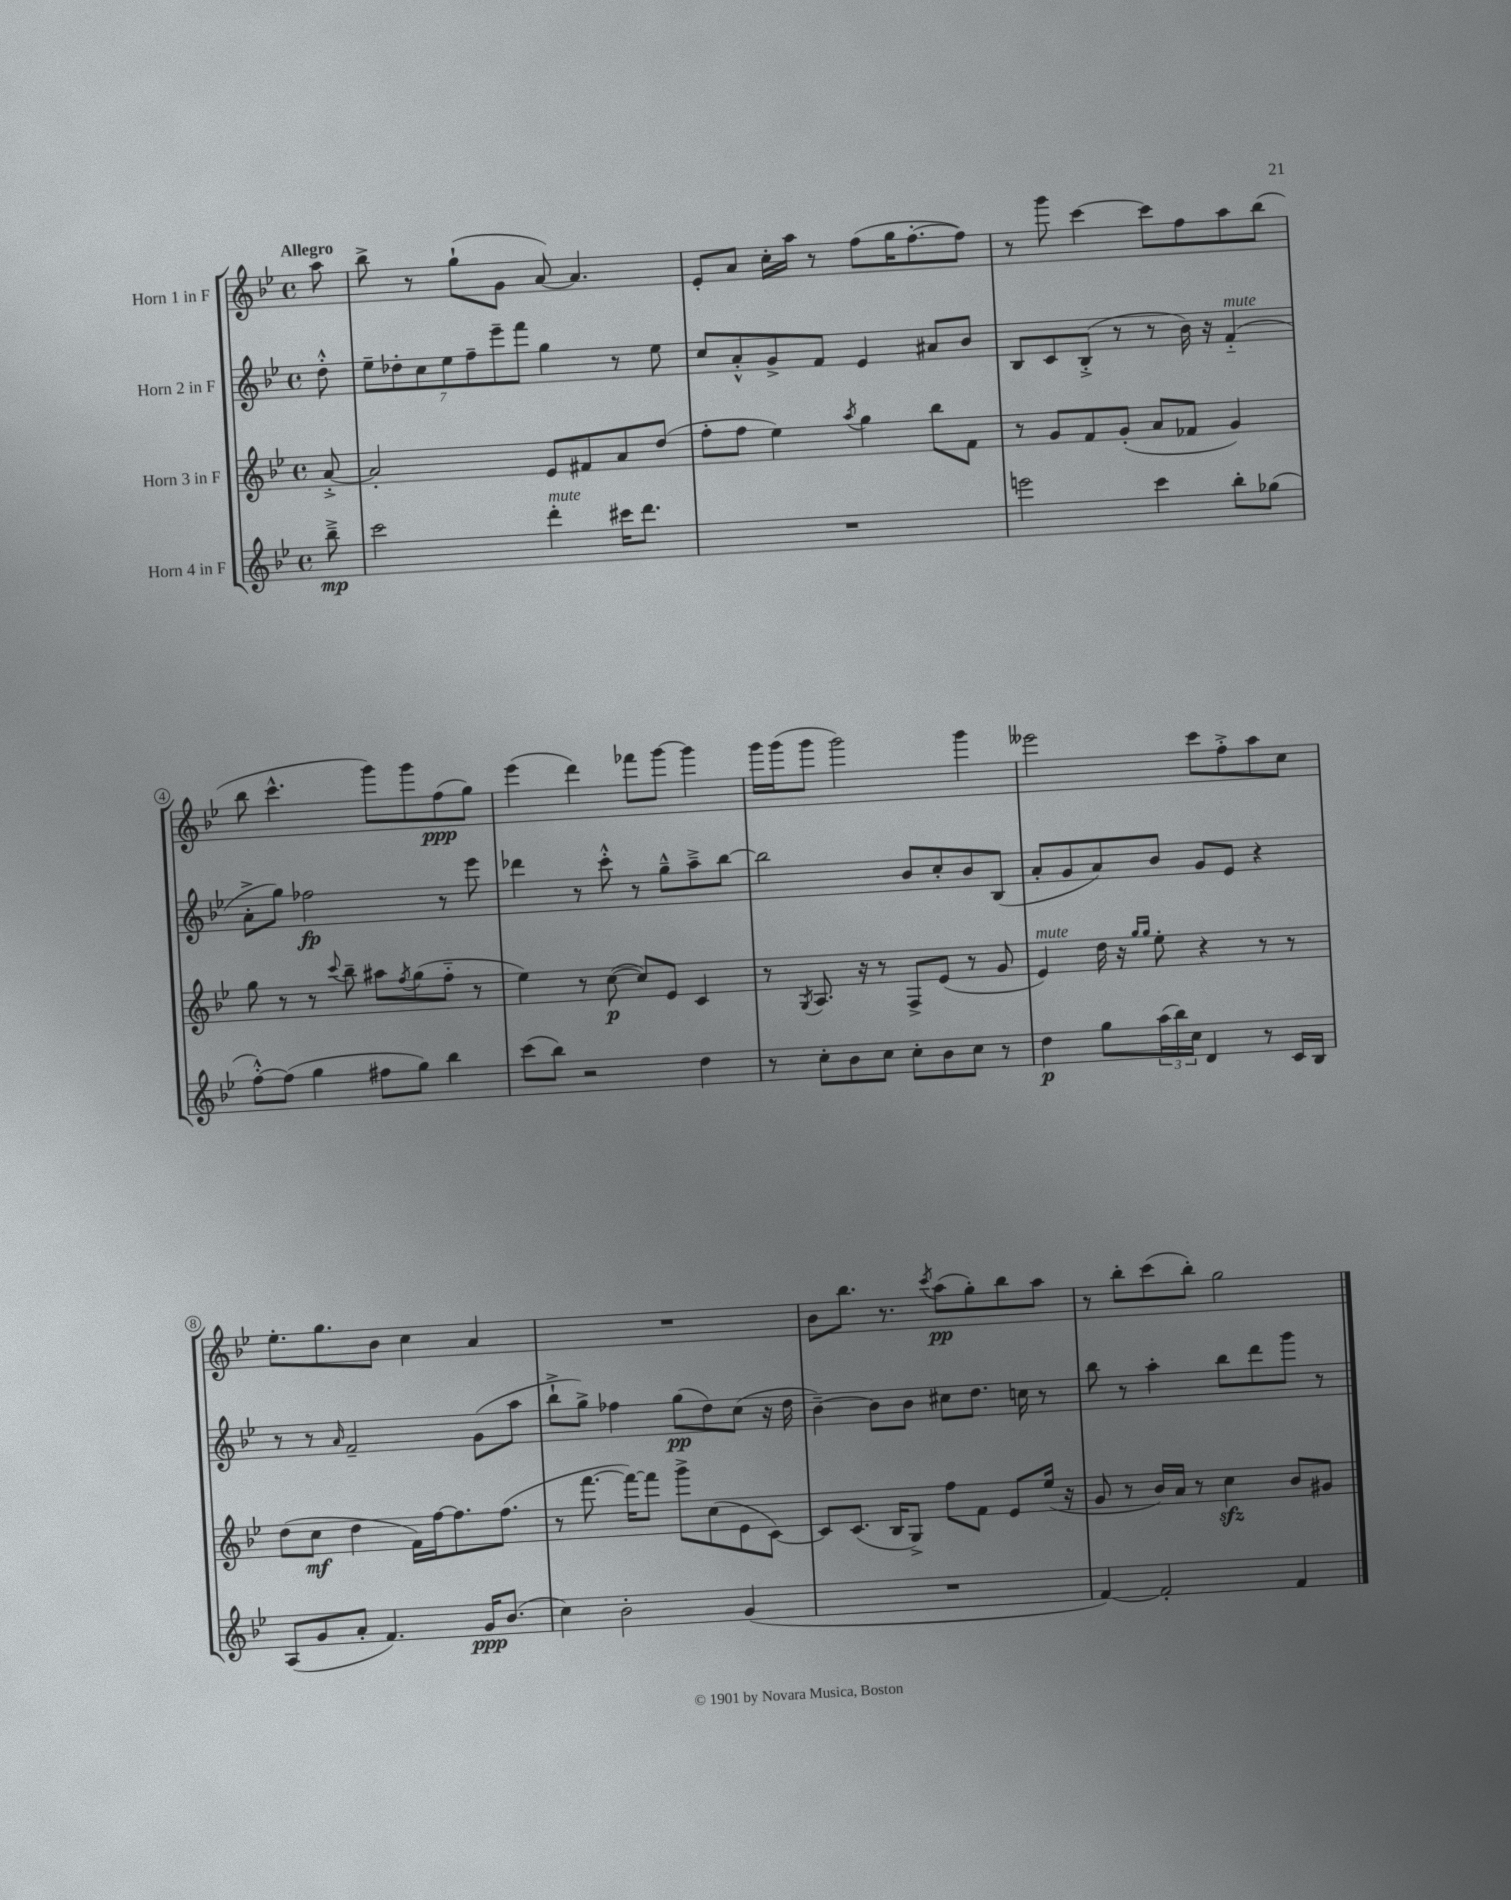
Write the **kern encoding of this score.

**kern	**dynam	**kern	**dynam	**kern	**dynam	**kern	**dynam
*part4	*part4	*part3	*part3	*part2	*part2	*part1	*part1
*staff4	*staff4	*staff3	*staff3	*staff2	*staff2	*staff1	*staff1
*I"Horn 4 in F	*	*I"Horn 3 in F	*	*I"Horn 2 in F	*	*I"Horn 1 in F	*
*clefG2	*	*clefG2	*	*clefG2	*	*clefG2	*
*k[b-e-]	*	*k[b-e-]	*	*k[b-e-]	*	*k[b-e-]	*
*M4/4	*	*M4/4	*	*M4/4	*	*M4/4	*
*met(c)	*	*met(c)	*	*met(c)	*	*met(c)	*
=	=	=	=	=	=	=	=
!	!	!	!	!	!	!LO:TX:a:B:t=Allegro	!
8bb-~^\	mp	[8a'^/	.	8dd'^^\	.	8aa\	.
=1	=1	=1	=1	=1	=1	=1	=1
2ccc\	.	2a'/]	.	14ee-~\L	.	8bb-^\	.
.	.	.	.	14dd-X'\	.	.	.
.	.	.	.	.	.	8r	.
.	.	.	.	14cc\	.	.	.
.	.	.	.	14ee-\	.	.	.
.	.	.	.	.	.	(8gg`\L	.
.	.	.	.	14ff~\	.	.	.
.	.	.	.	14eee-~\	.	.	.
.	.	.	.	.	.	8g\J	.
.	.	.	.	14fff\J	.	.	.
!LO:TX:a:i:t=mute	!	!	!	!	!	!	!
4ddd'\	.	8e-/L	.	4gg\	.	[8a/)	.
.	.	8f#X/	.	.	.	4.a/]	.
16ccc#X\KL	.	8a/	.	8r	.	.	.
8.ddd\J	.	.	.	.	.	.	.
.	.	(8dd/J	.	8ee-\	.	.	.
=2	=2	=2	=2	=2	=2	=2	=2
1r	.	8ff'\L	.	8cc/L	.	8e-'/L	.
.	.	8ff\J	.	8a'^^/	.	8a/J	.
.	.	4ee-\)	.	8g^/	.	16cc'\LL	.
.	.	.	.	.	.	16aa\JJ	.
.	.	.	.	8f/J	.	8r	.
.	.	8qaa/	.	.	.	.	.
.	.	4gg\	.	4e-/	.	(8ff\L	.
.	.	.	.	.	.	16gg\K	.
.	.	.	.	.	.	[8.ff'\	.
.	.	8bb-\L	.	8a#X/L	.	.	.
.	.	8f\J	.	8b-/J	.	8ff\J])	.
=3	=3	=3	=3	=3	=3	=3	=3
2eeen\	.	8r	.	8B-/L	.	8r	.
.	.	8g/L	.	8c/	.	8ggg\	.
.	.	8f/	.	(8B-'^/J	.	[4ccc\	.
.	.	(8g'/J	.	8r	.	.	.
4ccc\	.	8a/L	.	8r	.	8ccc\L]	.
.	.	8f-X/J	.	16b-\)	.	8ff\	.
.	.	.	.	16r	.	.	.
!	!	!	!	!LO:TX:a:i:t=mute	!	!	!
8bb-'\L	.	4g/)	.	(4f/	.	8aa\	.
(8gg-X\J	.	.	.	.	.	(8bb-\J	.
!!LO:LB:g=z
=4	=4	=4	=4	=4	=4	=4	=4
[8ff'^^\L)	.	8gg\	.	8a'^\L	.	8bb-\	.
(8ff\J]	.	8r	.	8gg\J)	.	4.ccc^^\	.
4gg\	.	8r	.	2ff-X\	fp	.	.
.	.	8qqccc/	.	.	.	.	.
.	.	8bb-~\	.	.	.	.	.
8ff#X\L	.	8aa#X\L	.	.	.	8ggg\L)	.
.	.	8qff/	.	.	.	.	.
8gg\J)	.	(8gg\	.	.	.	8ggg\	.
4bb-\	.	8ff\J	.	8r	.	(8ff\	ppp
.	.	8r	.	8eee-\	.	8gg\J)	.
=5	=5	=5	=5	=5	=5	=5	=5
(8ccc\L	.	4ee-\)	.	4ddd-X\	.	(4eee-\	.
8bb-\J)	.	.	.	.	.	.	.
2r	.	8r	.	8r	.	4ddd\)	.
.	.	([8cc\	p	8ccc'^^\	.	.	.
.	.	8cc/L])	.	8r	.	8fff-X\L	.
.	.	8e-/J	.	8gg~^^\L	.	[8ggg\J	.
4dd\	.	4c/	.	8aa~^\	.	4ggg\]	.
.	.	.	.	[8bb-\J	.	.	.
=6	=6	=6	=6	=6	=6	=6	=6
8r	.	8r	.	2bb-\]	.	16ggg\LL	.
.	.	.	.	.	.	(16ggg\J	.
.	.	8qG/	.	.	.	.	.
8cc'\L	.	8.A/	.	.	.	8ggg\J	.
8b-\	.	.	.	.	.	2ggg\)	.
.	.	16r	.	.	.	.	.
8cc\J	.	8r	.	.	.	.	.
8cc'\L	.	8F^/L	.	8b-/L	.	.	.
8b-\	.	(8e-/J	.	8cc'/	.	.	.
8cc\J	.	8r	.	8b-/	.	4ggg\	.
8r	.	8g/	.	(8B-/J	.	.	.
=7	=7	=7	=7	=7	=7	=7	=7
!	!	!LO:TX:a:i:t=mute	!	!	!	!	!
4dd\	p	4e-/)	.	8a'/L	.	2eee--X\	.
.	.	.	.	8g/	.	.	.
8gg\L	.	16dd\	.	8a/)	.	.	.
.	.	16r	.	.	.	.	.
.	.	16qqgg/LL	.	.	.	.	.
.	.	16qqgg/JJ	.	.	.	.	.
(24aa\L	.	8ee-'\	.	8b-/J	.	.	.
24bb-\)	.	.	.	.	.	.	.
24cc\JJ	.	.	.	.	.	.	.
4d/	.	4r	.	8g/L	.	8ccc\L	.
.	.	.	.	8e-/J	.	8ff'^\	.
8r	.	8r	.	4r	.	8aa\	.
16c/LL	.	8r	.	.	.	8cc\J	.
16B-/JJ	.	.	.	.	.	.	.
!!LO:LB:g=z
=8	=8	=8	=8	=8	=8	=8	=8
(8A/L	.	(8dd\L	.	8r	.	8.ee-'\L	.
8g/	.	8cc\J	mf	8r	.	.	.
.	.	.	.	.	.	8.gg\	.
.	.	.	.	16qqa/	.	.	.
8a'/J	.	4dd\	.	2f~/	.	.	.
4.f/)	.	.	.	.	.	8b-\J	.
.	.	16f\LL)	.	.	.	4cc\	.
.	.	[16ff\J	.	.	.	.	.
.	.	8.ff\]	.	.	.	.	.
16g/KL	ppp	.	.	(8g\L	.	4a/	.
(8.b-/J	.	(8.ff\J	.	.	.	.	.
.	.	.	.	8aa\J	.	.	.
=9	=9	=9	=9	=9	=9	=9	=9
4cc\)	.	8r	.	8bb-`^\L	.	1r	.
.	.	[8.fff\	.	8gg^\J)	.	.	.
2b-'\	.	.	.	4ff-X\	.	.	.
.	.	16fff\KL_)	.	.	.	.	.
.	.	8fff\J]	.	.	.	.	.
.	.	8ggg^\L	.	(8gg\L	pp	.	.
.	.	(8cc\	.	8dd\)	.	.	.
(4g/	.	8e-\	.	(8cc\J	.	.	.
.	.	[8c\J)	.	16r	.	.	.
.	.	.	.	16dd\	.	.	.
=10	=10	=10	=10	=10	=10	=10	=10
1r	.	8c/L]	.	[4b-~\)	.	8b-\L	.
.	.	(8.c/J	.	.	.	8.bb-\J	.
.	.	.	.	8b-\L]	.	.	.
.	.	16B-/KL	.	.	.	8.r	.
.	.	8G^/J)	.	8b-\J	.	.	.
.	.	.	.	.	.	8qccc/	.
.	.	8ff\L	.	8cc#X\L	.	(8aa\L	pp
.	.	8f\J	.	8.dd\J	.	8gg'\)	.
.	.	8e-/L	.	.	.	8bb-\	.
.	.	.	.	16ccn\	.	.	.
.	.	(16ee-/Jk	.	8r	.	8aa\J	.
.	.	16r	.	.	.	.	.
=11	=11	=11	=11	=11	=11	=11	=11
[4f/)	.	8g/	.	8bb-\	.	8r	.
.	.	8r	.	8r	.	8bb-'\L	.
2f'/]	.	16b-/LL)	.	4aa'\	.	(8ccc\	.
.	.	16a/JJ	.	.	.	.	.
.	.	8r	.	.	.	8bb-'\J)	.
.	.	4cczz\	.	8bb-\L	.	2gg\	.
.	.	.	.	8ddd\	.	.	.
4f/	.	8b-/L	.	8ggg\J	.	.	.
.	.	8g#X/J	.	8r	.	.	.
==	==	==	==	==	==	==	==
*-	*-	*-	*-	*-	*-	*-	*-
